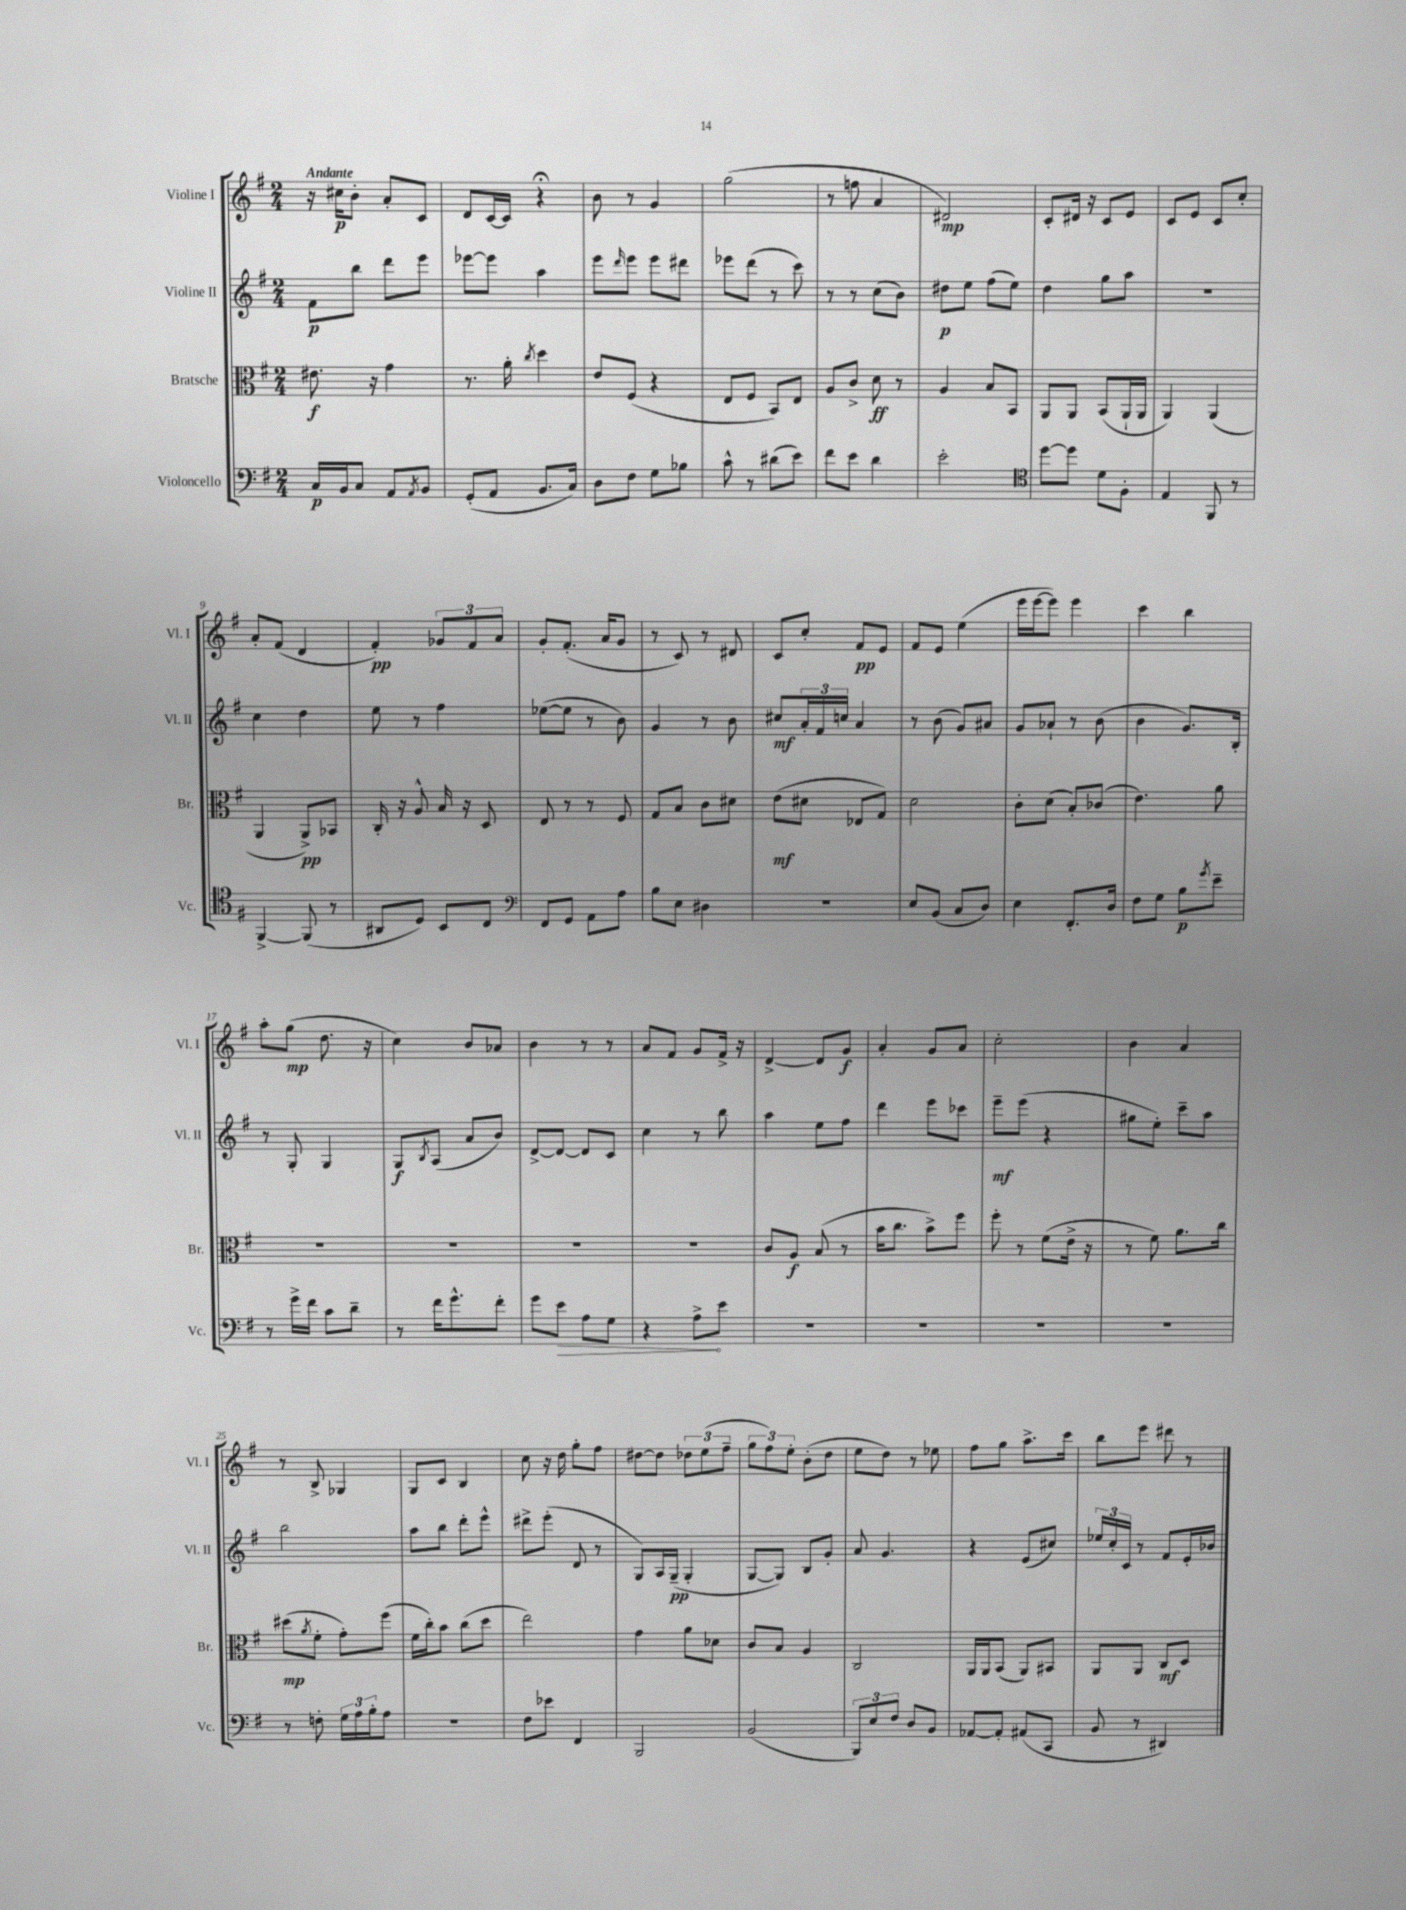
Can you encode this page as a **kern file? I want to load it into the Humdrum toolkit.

**kern	**kern	**kern	**kern
*staff4	*staff3	*staff2	*staff1
*clefF4	*clefC3	*clefG2	*clefG2
*k[f#]	*k[f#]	*k[f#]	*k[f#]
*M2/4	*M2/4	*M2/4	*M2/4
16C	8.e#	8f#	16r
16BB	.	.	16cc#
8C	.	8bb	8b'
.	16r	.	.
8AA	4g	8ddd	8a'
8qAA	.	.	.
8BB	.	8eee	8c
=	=	=	=
(8GG'	8.r	[8eee-	8d
8AA	.	8eee-]	[16c
.	16a'	.	16c]
.	8qcc	.	.
8.BB	4dd	4aa	4r;
16C)	.	.	.
=	=	=	=
8D	8e	8eee	8b
.	.	16qqddd	.
8F#	(8F#	8eee	8r
8G	4r	8eee	4g
8B-	.	8ddd#	.
=	=	=	=
8c^^	8E	8eee-	(2gg
8r	8F#	(8ddd	.
(8d#	8BB)	8r	.
8e)	8E	8ccc)	.
=	=	=	=
8f#	8A	8r	8r
8e	8c^	8r	8ff
4d	8d	(8cc	4a
.	8r	8b)	.
=	=	=	=
2e'	4A	8dd#	2d#)
.	.	8ee	.
.	8B	(8ff#	.
.	8BB	8ee)	.
=	=	=	=
*clefC4	*	*	*
[8dd	8AA	4dd	8c'
8dd]	8AA	.	16d#
.	.	.	16r
8d	(8BB	8gg	8c
8F#'	16AA`	8aa	8e
.	16AA	.	.
=	=	=	=
4E	4AA)	2r	8c
.	.	.	8e
8FF#	(4AA	.	8c
8r	.	.	8cc'
=	=	=	=
[4FF#^	4AA	4cc	8a'
.	.	.	(8f#
(8FF#]	8AA^)	4dd	4d
8r	8BB-	.	.
=	=	=	=
8AA#	16C'	8ee	4f#')
.	16r	.	.
8D)	8A^^	8r	.
8BB	16B	4ff#	12g-
.	16r	.	.
.	.	.	12f#
8C	8D	.	.
.	.	.	12a
=	=	=	=
*clefF4	*	*	*
8FF#	8E	([8ee-	8g'
8GG	8r	8ee-]	(8.f#'
8AA	8r	8r	.
.	.	.	16a
8A	8F#	8b)	8g
=	=	=	=
8B	8G	4g	8r
8E	8B	.	8c)
4D#	8c	8r	8r
.	8d#	8b	8d#
=	=	=	=
2r	(8e	8cc#	8c
.	8d#	24a'	8cc'
.	.	24f#	.
.	.	24cc	.
.	8E-	4a	8f#
.	8G)	.	8e
=	=	=	=
8E	2d	8r	8f#
(8BB	.	(8b	8e
8C	.	8g)	(4ee
8D)	.	8a#	.
=	=	=	=
4E	8c'	8g	16eee
.	.	.	[16eee
.	(8d	8a-`	8eee])
8.FF#'	8B')	8r	4eee
.	(8c-	(8b	.
16D	.	.	.
=	=	=	=
8F#	4.e)	4b	4ccc
8G	.	.	.
8B	.	8.g)	4bb
8qg	.	.	.
8e~	8a	.	.
.	.	16B'	.
=	=	=	=
8r	2r	8r	8aa'
16g^	.	8G'	(8gg
16f#	.	.	.
8c	.	4G	8.dd
8d~	.	.	.
.	.	.	16r
=	=	=	=
8r	2r	8G	4cc)
.	.	8qB	.
16f#	.	(8A	.
8.g^^	.	.	.
.	.	8a	8b
8f#'	.	8b)	8a-
=	=	=	=
8g	2r	[8d^	4b
8e	.	8d_	.
8A	.	8d]	8r
8G	.	8c	8r
=	=	=	=
4r	2r	4cc	8a
.	.	.	8f#
8A^	.	8r	8g
8e	.	8bb	16f#^
.	.	.	16r
=	=	=	=
2r	8c	4aa	[4d^
.	8A	.	.
.	(8B	8ee	8d]
.	8r	8ff#	8g
=	=	=	=
2r	16b	4ddd	4a'
.	8.cc	.	.
.	8b^)	8eee	8g
.	8ff#	8ccc-	8a
=	=	=	=
2r	8ff#'	8eee~	2cc'
.	8r	(8eee	.
.	(8f#	4r	.
.	16e^	.	.
.	16r	.	.
=	=	=	=
2r	8r	8gg#	4b
.	8f#)	8ee')	.
.	8.a	8ccc~	4a
.	.	8aa	.
.	16cc	.	.
=	=	=	=
8r	(8dd#	2bb	8r
.	8qa	.	.
8F'	8f#'	.	8B^
24G	8g')	.	4G-
24A	.	.	.
24B'	.	.	.
8A	(8ff#	.	.
=	=	=	=
2r	16f#	8aa	8G
.	16cc')	.	.
.	8b	8bb	8c
.	(8cc	8ddd'	4B
.	8dd	8eee^^	.
=	=	=	=
8F#	2ee)	8ddd#^	8cc
8e-	.	(8eee'	16r
.	.	.	16dd
4FF#	.	8d	8gg'
.	.	8r	8ff#
=	=	=	=
2BBB	4g	8G)	[8dd#
.	.	16A	8dd#]
.	.	(16G~	.
.	8a	4G'	12dd-
.	.	.	(12ee
.	8d-	.	.
.	.	.	12ff#~
=	=	=	=
(2BB	8c	[8G	12gg
.	.	.	12ff#)
.	8B	8G])	.
.	.	.	12ee'
.	4A	8B	(8b'
.	.	8g'	8dd
=	=	=	=
12BBB)	2C	8a	8ee
12E	.	.	.
.	.	4.g	8dd)
12F#	.	.	.
8D	.	.	8r
8BB	.	.	8ee-
=	=	=	=
[8AA-	16AA	4r	8ff#
.	16AA	.	.
8AA-']	(8BB	.	8gg
(8AA#	8AA)	(8e	8.aa^
8CC	8BB#	8cc#)	.
.	.	.	16ccc
=	=	=	=
8BB	8AA	24ee-	8bb
.	.	24cc'	.
.	.	24c	.
8r	8AA	8r	8eee
4DD#)	8C	8f#	8ddd#
.	8D	16e'	8r
.	.	16b-	.
==	==	==	==
*-	*-	*-	*-
